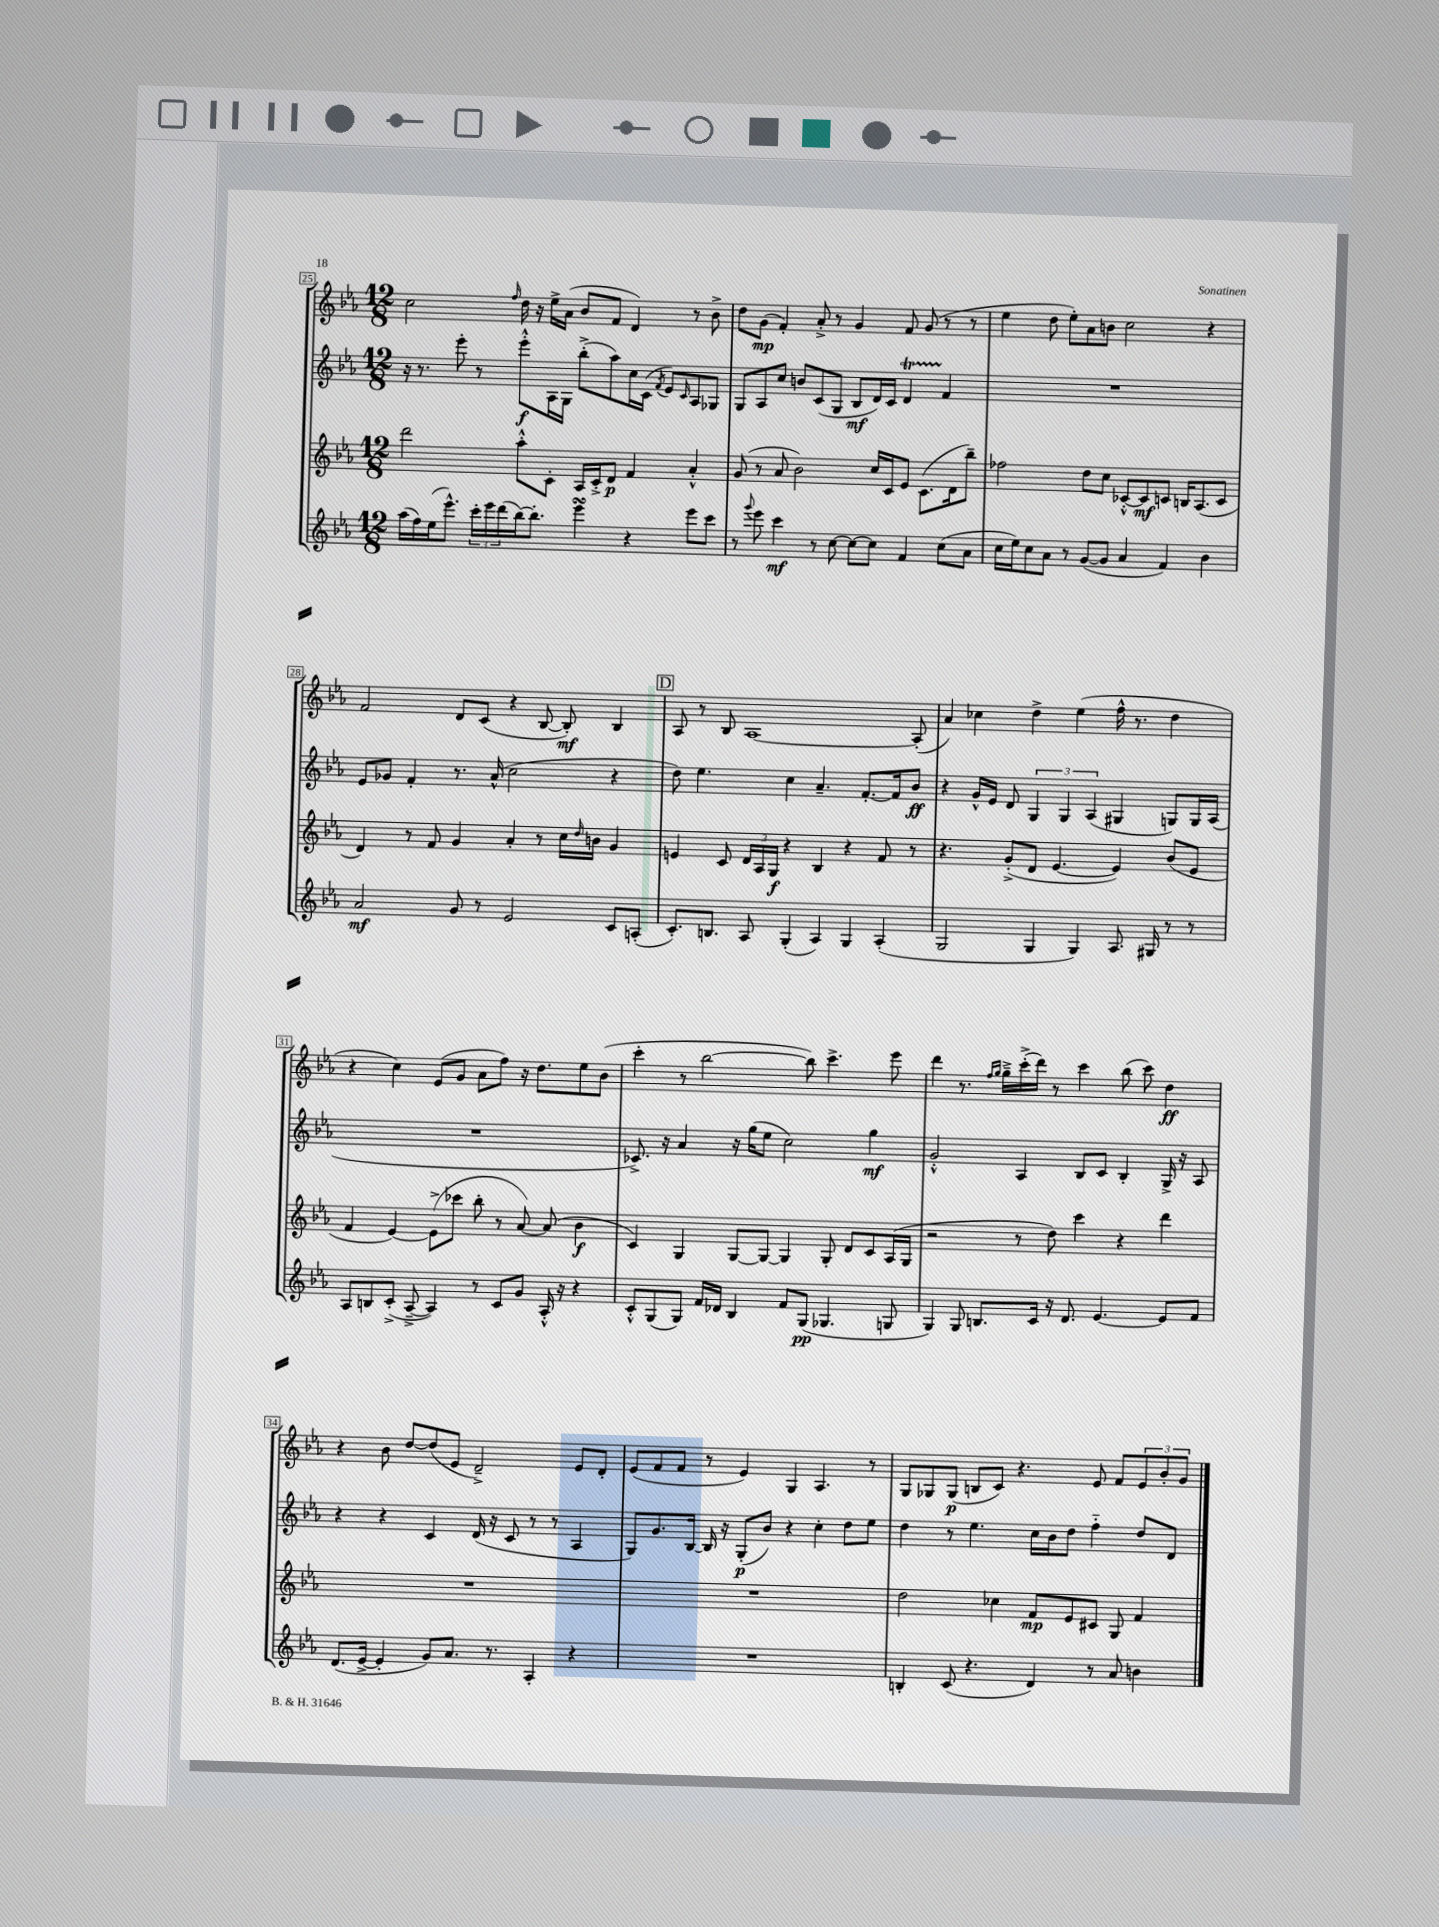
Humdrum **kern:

**kern	**dynam	**kern	**dynam	**kern	**dynam	**kern	**dynam
*part4	*part4	*part3	*part3	*part2	*part2	*part1	*part1
*staff4	*staff4	*staff3	*staff3	*staff2	*staff2	*staff1	*staff1
*clefG2	*	*clefG2	*	*clefG2	*	*clefG2	*
*k[b-e-a-]	*	*k[b-e-a-]	*	*k[b-e-a-]	*	*k[b-e-a-]	*
*M12/8	*	*M12/8	*	*M12/8	*	*M12/8	*
=25	=25	=25	=25	=25	=25	=25	=25
(16aa-\LL	.	2ddd\	.	16r	.	2cc\	.
16ff\)	.	.	.	8.r	.	.	.
(16ee-\J	.	.	.	.	.	.	.
8.eee-^^\J)	.	.	.	.	.	.	.
.	.	.	.	8eee-'\	.	.	.
24ccc'\LL	.	.	.	8r	.	.	.
24eee-\	.	.	.	.	.	.	.
(24ddd\	.	.	.	.	.	.	.
.	.	.	.	.	.	16qqff/	.
[16bb-\J)	.	8aa-'^^\L	.	8eee-'^^\L	f	16dd\	.
8.bb-'\J]	.	.	.	.	.	16r	.
.	.	8c'\J	.	16A-\L	.	16ee-^\LL	.
.	.	.	.	16G\JJ	.	(16a-\JJ	.
4eee-sSSs\	.	16A-/LL	.	(8bb-'^\L	.	8b-/L	.
.	.	16c'^/J	.	.	.	.	.
.	.	8d/J	p	8aa-\)	.	8f/J	.
4r	.	4f/	.	16cc\L	.	4d/)	.
.	.	.	.	(16c\JJ	.	.	.
.	.	.	.	8qf/	.	.	.
.	.	.	.	8e-/L)	.	.	.
.	.	.	.	16qqc/	.	.	.
8eee-\L	.	4a-'^^/	.	8A-/	.	8r	.
8ccc\J	.	.	.	8G-X/J	.	8b-^\	.
=26	=26	=26	=26	=26	=26	=26	=26
8r	.	(8g/	.	8G/L	.	8dd\L	.
8qqggg/	.	.	.	.	.	.	.
8eee-\	.	8r	.	8A-/	.	(8g\J	mp
4ccc\	mf	8a-/	.	8cc/J	.	4f'/)	.
.	.	2b-\)	.	8bn/L	.	.	.
8r	.	.	.	(8c/	.	8a-'^/	.
[8cc\	.	.	.	8G/J	.	8r	.
8cc\L_	.	.	.	8B-/L	mf	4g/	.
8cc\J]	.	16cc/LL	.	16d/L)	.	.	.
.	.	16c/J	.	16c/JJ	.	.	.
4f/	.	8e-/J	.	4dt/	.	8f/	.
.	.	(8.c\L	.	.	.	(8g/	.
(8cc\L	.	.	.	4f/	.	8r	.
.	.	16d\k	.	.	.	.	.
8a-\J	.	8bb-~\J)	.	.	.	8r	.
=27	=27	=27	=27	=27	=27	=27	=27
16cc\LL	.	2ff-X\	.	1.r	.	4ee-\	.
16ee-\J)	.	.	.	.	.	.	.
8cc\	.	.	.	.	.	.	.
8a-\J	.	.	.	.	.	8dd\	.
8r	.	.	.	.	.	8ee-'\L)	.
([8g/L	.	8dd\L	.	.	.	8a-\	.
8g/J]	.	8cc\J	.	.	.	8bn\J	.
4a-/	.	[8c-X'^^/L	.	.	.	2cc\	.
.	.	8c-/]	mf	.	.	.	.
4f/)	.	8cn/J	.	.	.	.	.
.	.	16Bn/KL	.	.	.	.	.
.	.	(8.A-/	.	.	.	.	.
4b-\	.	.	.	.	.	4r	.
.	.	8c/J	.	.	.	.	.
!!LO:LB:g=z
=28	=28	=28	=28	=28	=28	=28	=28
2a-/	mf	4d/)	.	8e-/L	.	2f/	.
.	.	.	.	8g-X/J	.	.	.
.	.	8r	.	4f'/	.	.	.
.	.	8f/	.	.	.	.	.
8g/	.	4g/	.	8.r	.	8d/L	.
8r	.	.	.	.	.	(8c/J	.
.	.	.	.	(16a-^^/	.	.	.
2e-/	.	4a-'/	.	2cc\	.	4r	.
.	.	8r	.	.	.	[8B-/	.
.	.	16cc\LL	.	.	.	8B-'/])	mf
.	.	16qqdd/	.	.	.	.	.
.	.	16bn\JJ	.	.	.	.	.
8c/L	.	4g/	.	4r	.	4B-/	.
(8An'/J	.	.	.	.	.	.	.
!!LO:REH:place=s1:t=D
=29	=29	=29	=29	=29	=29	=29	=29
8.c'/L)	.	4en/	.	8dd\)	.	8A-/	.
.	.	.	.	4.ee-\	.	8r	.
8.Bn/J	.	.	.	.	.	.	.
.	.	8c/	.	.	.	8B-/	.
8A-/	.	24d/LL	.	.	.	[1A-	.
.	.	24A-/	.	.	.	.	.
.	.	24G/JJ	f	.	.	.	.
(4G'/	.	4r	.	4cc\	.	.	.
4A-/)	.	4B-/	.	4.a-~/	.	.	.
4G/	.	4r	.	.	.	.	.
.	.	.	.	[8.f'/L	.	.	.
(4A-'/	.	8f/	.	.	.	.	.
.	.	.	.	16f/k]	.	.	.
.	.	8r	.	8b-/J	ff	(8A-'/]	.
=30	=30	=30	=30	=30	=30	=30	=30
2G/	.	4.r	.	4r	.	4a-/)	.
.	.	.	.	16g^^/LL	.	4cc-X\	.
.	.	.	.	16e-/JJ	.	.	.
.	.	(8g'^/L	.	8d/	.	.	.
4G/	.	8d/J	.	6G/	.	4dd^\	.
.	.	[4.e-/	.	.	.	.	.
.	.	.	.	6G/	.	.	.
4G/)	.	.	.	.	.	(4ee-\	.
.	.	.	.	(6A-/	.	.	.
8.A-/	.	4e-/])	.	4G#X/	.	16ff^^\	.
.	.	.	.	.	.	8.r	.
16G#X/	.	.	.	.	.	.	.
8r	.	(8b-/L	.	8Gn/L)	.	4dd\	.
8r	.	8e-/J	.	16G/L	.	.	.
.	.	.	.	(16A-/JJ	.	.	.
!!LO:LB:g=z
=31	=31	=31	=31	=31	=31	=31	=31
8A-/L	.	4f/	.	1.r	.	4r	.
8Bn/	.	.	.	.	.	.	.
(8c'^/J	.	[4e-/)	.	.	.	4cc\)	.
[8A-~^/	.	.	.	.	.	.	.
4A-/])	.	(8e-^\L]	.	.	.	(8e-/L	.
.	.	8ccc-X\J	.	.	.	8g/J	.
8r	.	8bb-'\	.	.	.	8a-\L	.
8c/L	.	8r	.	.	.	8ff\J)	.
8g/J	.	[8a-/)	.	.	.	16r	.
.	.	.	.	.	.	8.dd\L	.
16A-'^^/	.	(8a-/]	.	.	.	.	.
16r	.	.	.	.	.	.	.
4r	.	4b-\	f	.	.	8ee-\	.
.	.	.	.	.	.	(8b-\J	.
=32	=32	=32	=32	=32	=32	=32	=32
8c'^^/L	.	4c/)	.	8.c-X^/)	.	4ccc'\	.
(8G/	.	.	.	.	.	.	.
.	.	.	.	16r	.	.	.
8G/J)	.	4G/	.	4a-/	.	8r	.
16f/LL	.	.	.	.	.	[2bb-\	.
16d-X/JJ	.	.	.	.	.	.	.
4B-/	.	[8G/L	.	16r	.	.	.
.	.	.	.	(16gg\KL	.	.	.
.	.	8G/J_	.	8ee-\J	.	.	.
8f/L	.	4G/]	.	2cc\)	.	.	.
(8G/J	pp	.	.	.	.	8bb-\])	.
4.G-X/	.	8G'/	.	.	.	4.ccc^\	.
.	.	8d/L	.	.	.	.	.
.	.	8c/	.	4gg\	mf	.	.
8Gn/	.	(16A-/L	.	.	.	8eee-\	.
.	.	16G/JJ	.	.	.	.	.
=33	=33	=33	=33	=33	=33	=33	=33
4G/)	.	2r	.	2g'^^/	.	4ddd\	.
8G/	.	.	.	.	.	8.r	.
8.Bn/L	.	.	.	.	.	.	.
.	.	.	.	.	.	16qqff/LL	.
.	.	.	.	.	.	16qqgg/JJ	.
.	.	.	.	.	.	16gg~^\LL	.
.	.	8r	.	4A-/	.	(16ccc'^\	.
16c/Jk	.	.	.	.	.	16ddd\JJ)	.
16r	.	8dd\)	.	.	.	8r	.
8.d/	.	.	.	.	.	.	.
.	.	4ccc\	.	8B-/L	.	4ccc\	.
[4.e-/	.	.	.	8c/J	.	.	.
.	.	4r	.	4B-'/	.	(8bb-\	.
.	.	.	.	.	.	8ccc\)	.
8e-/L]	.	4ddd\	.	16G^/	.	4dd\	ff
.	.	.	.	16r	.	.	.
8f/J	.	.	.	8A-/	.	.	.
!!LO:LB:g=z
=34	=34	=34	=34	=34	=34	=34	=34
(8.d/L	.	1.r	.	4r	.	4r	.
[16e-^/Jk	.	.	.	.	.	.	.
4e-'/]	.	.	.	4r	.	8b-\	.
.	.	.	.	.	.	[8dd/L	.
8g/L)	.	.	.	4c/	.	(8dd/]	.
8.a-/J	.	.	.	.	.	8e-/J	.
.	.	.	.	(16d/	.	2d~^/)	.
8.r	.	.	.	16r	.	.	.
.	.	.	.	8c/	.	.	.
4A-'/	.	.	.	8r	.	.	.
.	.	.	.	8r	.	.	.
4r	.	.	.	4A-/	.	8e-/L	.
.	.	.	.	.	.	8d'/J	.
=35	=35	=35	=35	=35	=35	=35	=35
1.r	.	1.r	.	8G/L)	.	(8e-/L	.
.	.	.	.	8.g/	.	8f/	.
.	.	.	.	.	.	8f/J	.
.	.	.	.	[16B-/Jk	.	.	.
.	.	.	.	16B-/]	.	8r	.
.	.	.	.	16r	.	.	.
.	.	.	.	(8G'/L	p	4e-/)	.
.	.	.	.	8b-/J)	.	.	.
.	.	.	.	4r	.	4G/	.
.	.	.	.	4cc'\	.	4.A-/	.
.	.	.	.	8dd\L	.	.	.
.	.	.	.	8ee-\J	.	8r	.
=36	=36	=36	=36	=36	=36	=36	=36
4Bn'/	.	2dd\	.	4dd\	.	8G/L	.
.	.	.	.	.	.	8G-X/	.
(8c/	.	.	.	8r	.	(8G-/J	p
4.r	.	.	.	4.ee-\	.	8Bn/L	.
.	.	4cc-X\	.	.	.	8c/J)	.
.	.	.	.	.	.	4.r	.
4d/)	.	8f/L	mp	16cc\LL	.	.	.
.	.	.	.	16b-\J	.	.	.
.	.	8e-/	.	8dd\J	.	.	.
8r	.	8c#X/J	.	4ff\	.	8e-/	.
8a-/	.	8G/	.	.	.	8f/L	.
4bn\	.	4f/	.	8dd/L	.	12e-/	.
.	.	.	.	.	.	12b-'/	.
.	.	.	.	8d/J	.	.	.
.	.	.	.	.	.	12g/J	.
==	==	==	==	==	==	==	==
*-	*-	*-	*-	*-	*-	*-	*-
